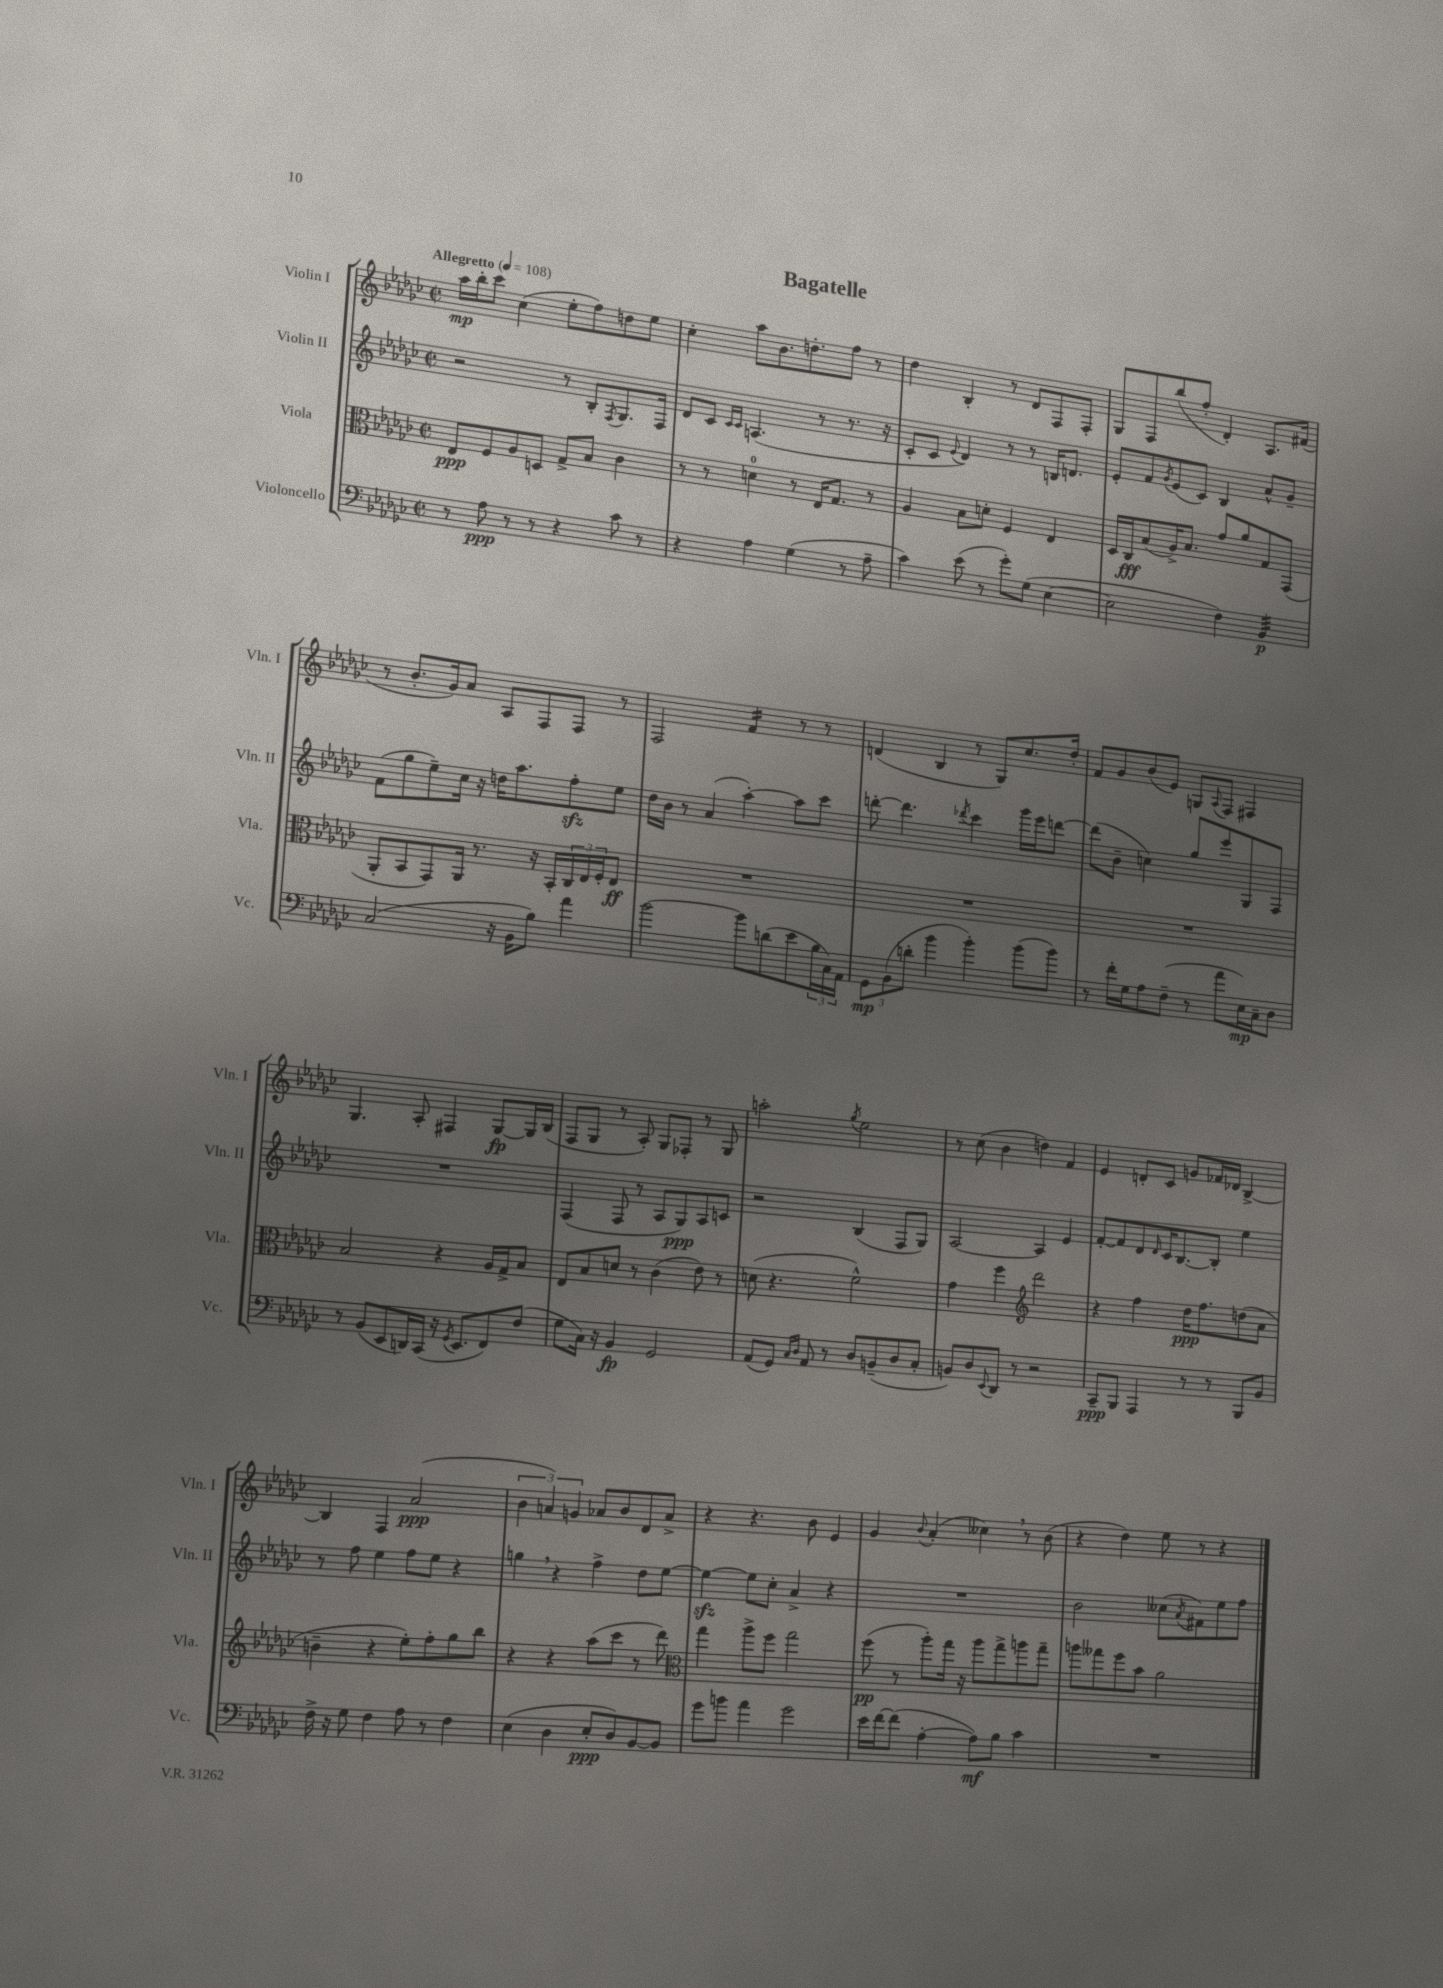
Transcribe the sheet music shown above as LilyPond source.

\header { title = "Bagatelle" }
<<
\new StaffGroup <<
\new Staff = "s0" \with { instrumentName = "Violin I" shortInstrumentName = "Vln. I" } {
    \clef treble \key ges \major \defaultTimeSignature \time 2/2 \tempo "Allegretto" 4 = 108
    aes''16\mp bes''16-. ces'''8 ces''4( ees''8-. f''8) d''8 ees''8 |
    ces''4-. aes''8 bes'8. d''8.-. f''8 r8 |
    des''4 bes4-. r8 des'8 f8 f8-. |
    ges8 f8 bes''8( f''8-. des'4-.) aes8. fis'16( |
    r8 bes'8.-. ges'16) aes'8 aes8 f8 f8 r8 |
    f2 f'4:16 r8 r8 |
    d'4( bes4 r8 ges8) ces''8. des''16-. |
    f'8 ges'8 bes'8( ees'8) g8 \appoggiatura { aes8 } f8 fis4 |
    ges4. aes8-. fis4 ges8~\fp ges16 bes16( |
    f8 ges8 r8 aes8-.) ges8 fes8-. r8 ges8 |
    a''2-. \acciaccatura { ges''8 } ees''2 |
    r8 ces''8( bes'4 d''4) f'4 |
    ees'4 d'8-. ces'8 g'8 fes'16 des'16 bes4~-> |
    bes4 f4 aes'2\ppp( |
    \tuplet 3/2 { bes'4 a'4) g'4 } aes'8 bes'8 des'8 aes'8-> |
    r4 r4. bes'8 ees'4 |
    ges'4 \appoggiatura { bes'8 } aes'4-.( ceses''4) \breathe r8 bes'8( |
    r4 des''4) ees''8 r8 r4 \bar "|." |
}
\new Staff = "s1" \with { instrumentName = "Violin II" shortInstrumentName = "Vln. II" } {
    \clef treble \key ges \major \defaultTimeSignature \time 2/2
    r2 r8 bes8-. \acciaccatura { f8 } ges8. f16 |
    des'8 ces'8 \grace { ces'16 ces'16 } a4.( r8 r8. r16 |
    ces'8-. ces'8 \appoggiatura { ees'8 } des'4) r8 r8 b16 d'8. |
    ees'8-. f'8 \acciaccatura { ges'8 } ees'8( ces'8) bes4 aes'8-^ ges'8-- |
    f'8( ges''8 ees''8--) ces''16 r16 d''16 aes''8. f''8-.\sfz ees''8 |
    des''16 bes'16 r8 aes'4( aes''4~-.) aes''8 ces'''8 |
    d'''8~-. d'''4. \acciaccatura { des'''8 } ces'''4 ges'''16 ees'''16 d'''8~ |
    d'''8( bes'8-- c''4) ges''8 ees'''8 ges8 f8 |
    R1 |
    f4( f8 r8 aes8 ges8\ppp) aes8 c'8 |
    r2 bes4( f8 ges8) |
    aes2~ aes4 ees'4 |
    f'8~-. f'8 des'8 \grace { des'16 } ces'16 bes8.~ bes8-. ees''4 |
    r8 f''8 ees''4 f''8 ees''8 r4 |
    g''4 \breathe r4 f''4-> des''8 ees''8~ |
    ees''4~\sfz ees''8 ces''8-. aes'4-> r4 |
    R1 |
    bes'2 ceses''8( \acciaccatura { aes'8 } fis'8) ees''8 f''8 \bar "|." |
}
\new Staff = "s2" \with { instrumentName = "Viola" shortInstrumentName = "Vla." } {
    \clef alto \key ges \major \defaultTimeSignature \time 2/2
    ees8\ppp f8 aes8 d8 ges8-> bes8 ces'4 |
    r8 r8 d'4-0 r8 ees16 ges8. r8 |
    aes4 bes8 d'8-. f4 ees4 |
    des16 ces16\fff bes8( aes16->) bes8. ges'8 aes'8 ges8 ges,8( |
    aes,8-. bes,8 ges,8) aes,16 r8. r16 bes,16-. \tuplet 3/2 { ces16 ees16 f16-. } ees8\ff |
    R1 |
    R1 |
    R1 |
    bes2 r4 aes16 ges16-> bes8 |
    ees8 bes8 d'8 r8 ces'4( ees'8) r8 |
    d'8( r4. f'2-^) |
    ges'4 f''4 \clef treble des'''2 |
    r4 f''4 des''16\ppp f''8. d''8( aes'8 |
    b'4-- r4 ees''8-.) f''8-. ges''8 bes''8 |
    r4 r4 aes''8( ces'''8 r8 des'''8) |
    \clef alto ges''4 aes''8-> f''8 ges''2 |
    f''8\pp( r8 aes''8-.) ges''16 r16 aes''8 ges''8-> a''8 ges''8-- |
    a''8 geses''8 f''8 bes'8 aes'2 \bar "|." |
}
\new Staff = "s3" \with { instrumentName = "Violoncello" shortInstrumentName = "Vc." } {
    \clef bass \key ges \major \defaultTimeSignature \time 2/2
    r8 aes8\ppp r8 r8 r4 ces'8 r8 |
    r4 aes4 ges4( r8 aes8-- |
    ces'4) ees'8( r8 ges'8-.) ges8( ees4~ |
    ees2 f4) bes,4:32\p |
    ces2( r16 bes,16 bes8) aes'4 |
    bes'2~ bes'8 d'8( ees'8 \tuplet 3/2 { bes16 ces16) aes,16 } |
    \tuplet 3/2 { ges,8\mp bes,8( d'8-. } bes'4 bes'4-.) bes'8( bes'8) |
    r8 f'16-. ges16 aes8 f8--( r8 aes'8 ees16\mp) ces16-- des8 |
    r8 bes,8( ees,8 d,16) ces,16( r16 \acciaccatura { ges,8 } ees,8. f,8) f8( |
    ges8 ces16) r16 bes,4\fp ges,2 |
    aes,8( ges,8) \grace { ces16 des16 } aes,8 r8 des8 b,8--( des8 ces8-. |
    b,8) des8 \appoggiatura { ees,8 } des,8 r8 r2 |
    ces,8--\ppp bes,,8 aes,,4 r8 r8 bes,,8 bes,8 |
    f16-> r16 ges8 f4 aes8 r8 f4 |
    ees4( des4 ees8-.\ppp des8) bes,8~ bes,8 |
    ges'8 b'8 aes'4 ges'2 |
    ees'16 f'16~ f'8( aes4~-. aes8\mf) bes8 ces'4 |
    R1 \bar "|." |
}
>>
>>
\layout { \context { \Score \remove "Bar_number_engraver" } }
